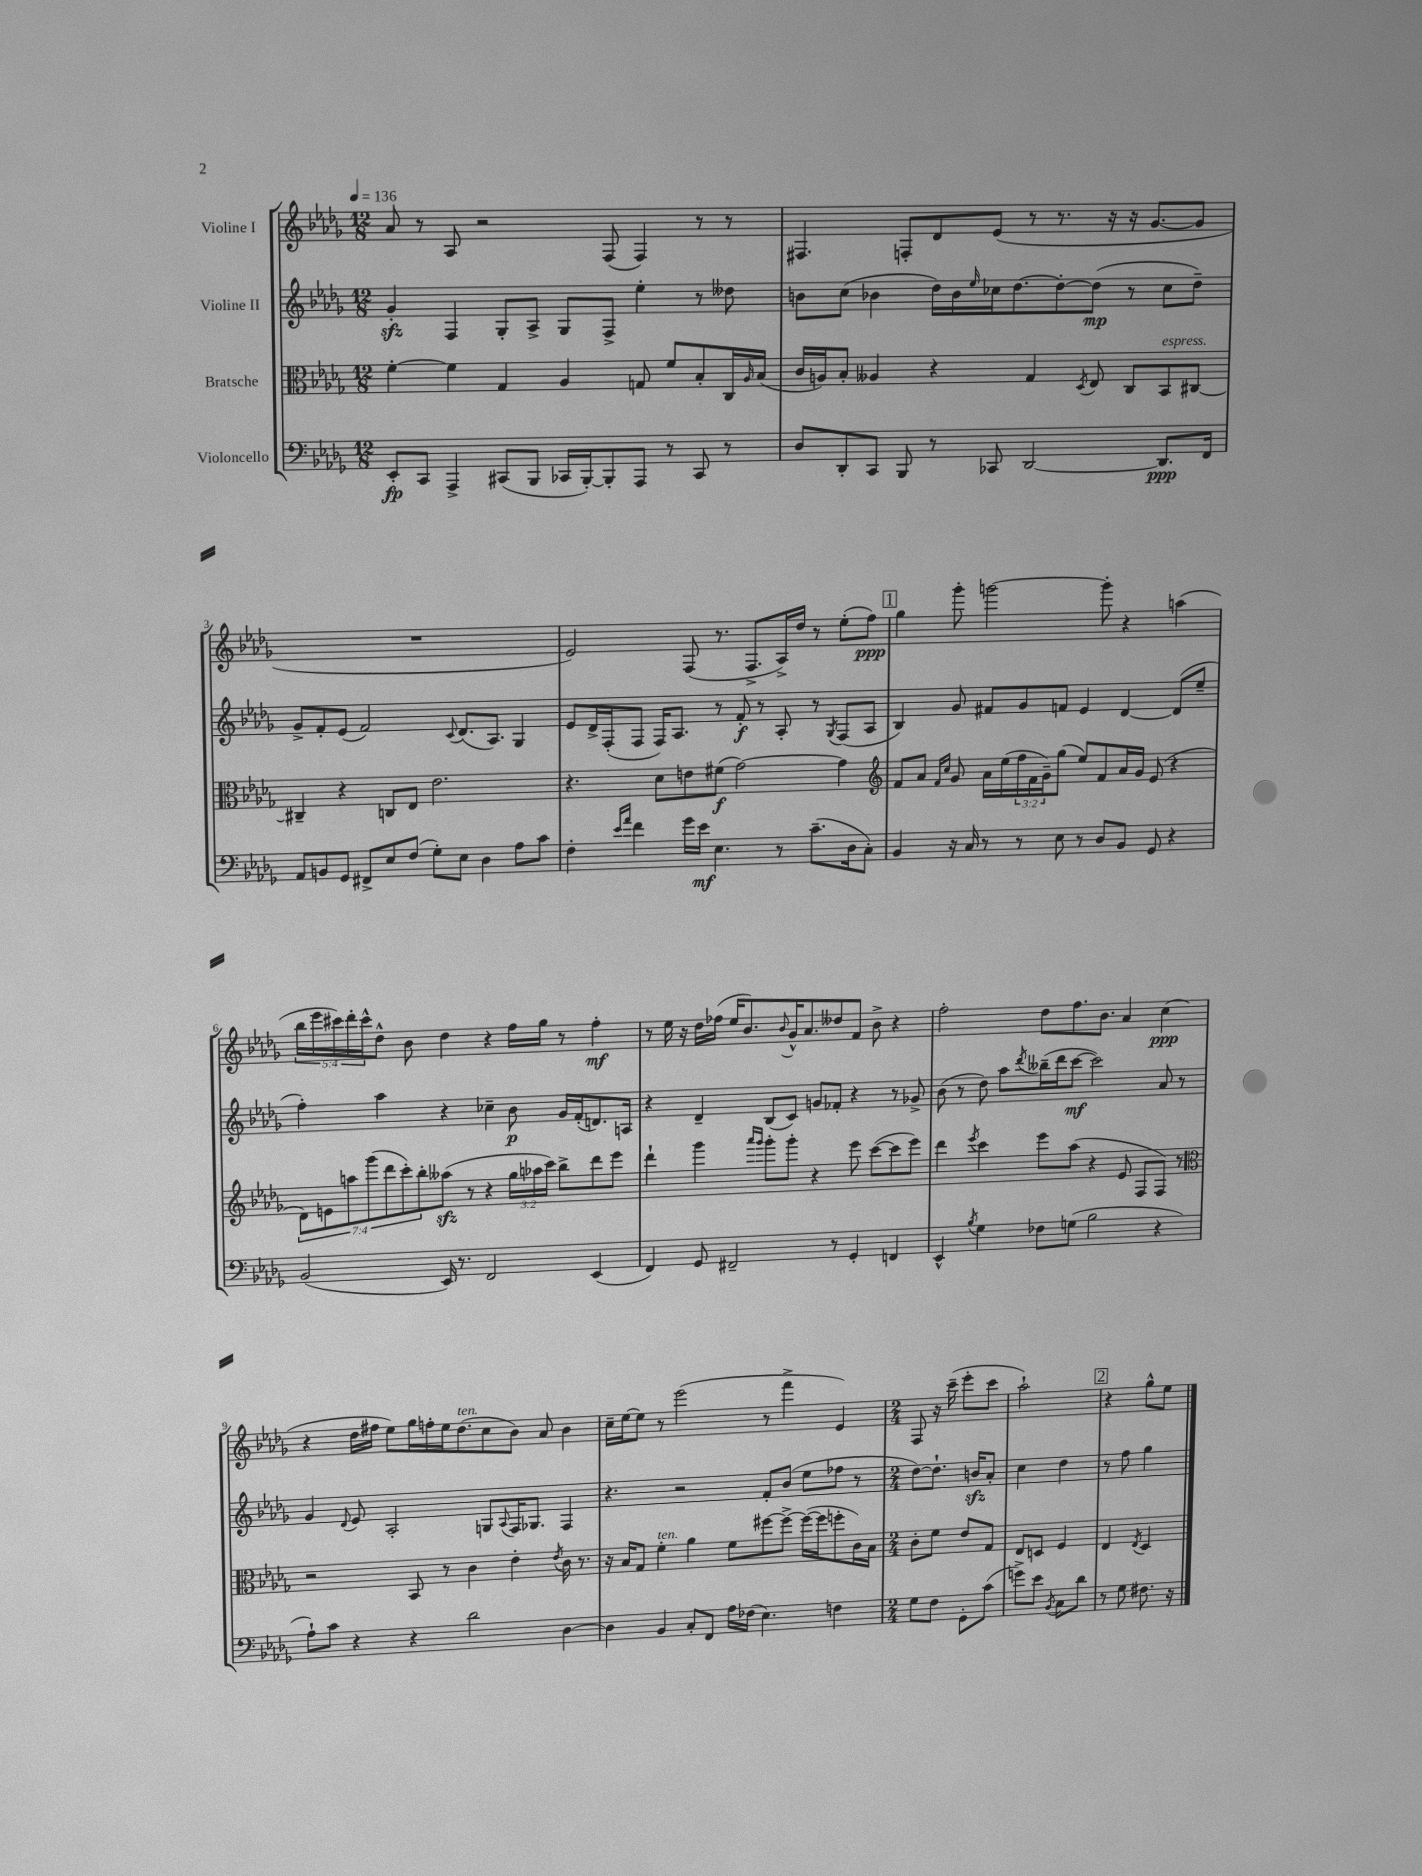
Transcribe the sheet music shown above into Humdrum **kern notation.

**kern	**dynam	**kern	**dynam	**kern	**dynam	**kern	**dynam
*part4	*part4	*part3	*part3	*part2	*part2	*part1	*part1
*staff4	*staff4	*staff3	*staff3	*staff2	*staff2	*staff1	*staff1
*I"Violoncello	*	*I"Bratsche	*	*I"Violine II	*	*I"Violine I	*
*clefF4	*	*clefC3	*	*clefG2	*	*clefG2	*
*k[b-e-a-d-g-]	*	*k[b-e-a-d-g-]	*	*k[b-e-a-d-g-]	*	*k[b-e-a-d-g-]	*
*M12/8	*	*M12/8	*	*M12/8	*	*M12/8	*
*MM136	*	*MM136	*	*MM136	*	*MM136	*
=1	=1	=1	=1	=1	=1	=1	=1
8EE-'/L	fp	[4f'\	.	4g-zz'/	.	8a-/	.
8CC/J	.	.	.	.	.	8r	.
4AAA-^/	.	4f\]	.	4F/	.	8A-/	.
.	.	.	.	.	.	2r	.
(8CC#X/L	.	4G-/	.	8G-'/L	.	.	.
8BBB-/J	.	.	.	8A-^/J	.	.	.
16CC-X/LL	.	4A-/	.	8G-/L	.	.	.
[16BBB-'/J)	.	.	.	.	.	.	.
8BBB-'/]	.	.	.	8F^/J	.	(8F/	.
8AAA-/J	.	8Gn/	.	4ee-'\	.	4F/)	.
8r	.	8f/L	.	.	.	.	.
8CC-/	.	8B-'/	.	8r	.	8r	.
8r	.	16C/L	.	8dd--X\	.	8r	.
.	.	16qqA-/	.	.	.	.	.
.	.	(16B-/JJ	.	.	.	.	.
=2	=2	=2	=2	=2	=2	=2	=2
8D-/L	.	16c/LL	.	8bn\L	.	4.F#X/	.
.	.	16An/J)	.	.	.	.	.
8DD-'/	.	8B-'/J	.	(8cc\J	.	.	.
8CC/J	.	4A--X/	.	4b-X\	.	.	.
8BBB-/	.	.	.	.	.	8Fn'/L	.
8r	.	4r	.	16dd-\LL)	.	8d-/	.
.	.	.	.	16b-\	.	.	.
.	.	.	.	16qqee-/	.	.	.
8CC-X/	.	.	.	16cc-X\J	.	(8e-/J	.
.	.	.	.	[8.dd-\	.	.	.
[2DD-/	.	4G-/	.	.	.	8r	.
.	.	.	.	8dd-'\_	.	8.r	.
.	.	8qD-/	.	.	.	.	.
.	.	8E-/	.	(8dd-\J]	mp	.	.
.	.	.	.	.	.	16r	.
.	.	8C/L	.	8r	.	16r	.
.	.	.	.	.	.	[8.g-/L	.
!	!	!LO:TX:a:i:t=espress.	!	!	!	!	!
8.DD-/L]	ppp	8BB-/	.	8cc-\L	.	.	.
.	.	[8C#X/J	.	8dd-~\J)	.	8g-/J]	.
16FF/Jk	.	.	.	.	.	.	.
!!LO:LB:g=z
=3	=3	=3	=3	=3	=3	=3	=3
8AA-/L	.	4C#X~/]	.	8g-^/L	.	1.r	.
8BBn/	.	.	.	8f'/	.	.	.
8GG-/J	.	4r	.	(8e-/J	.	.	.
8FF#X^/L	.	.	.	2f/)	.	.	.
8E-/	.	8Cn/L	.	.	.	.	.
(8F/J	.	8E-/J	.	.	.	.	.
8G-'\L)	.	2.e-\	.	.	.	.	.
.	.	.	.	8qqc/	.	.	.
8E-\J	.	.	.	(8.d-/L	.	.	.
4D-\	.	.	.	.	.	.	.
.	.	.	.	8.A-/J)	.	.	.
8A-\L	.	.	.	4G-/	.	.	.
8c\J	.	.	.	.	.	.	.
=4	=4	=4	=4	=4	=4	=4	=4
4F'\	.	4.r	.	8e-/L	.	2e-/)	.
.	.	.	.	16d-^/L	.	.	.
.	.	.	.	(16F'/J	.	.	.
16qqe-/LL	.	.	.	.	.	.	.
16qqa-/JJ	.	.	.	.	.	.	.
4f\	.	.	.	8F/J	.	.	.
.	.	8d-\L	.	16F/KL)	.	.	.
.	.	.	.	8.A-/J	.	.	.
16g-\LL	.	8en\	.	.	.	(8F/	.
16e-\JJ	mf	.	.	.	.	.	.
4.E-\	.	(8f#X\J	f	8r	.	8.r	.
.	.	[2g-\)	.	8f'/	f	.	.
.	.	.	.	.	.	8.F^/L	.
.	.	.	.	8r	.	.	.
8r	.	.	.	8A-'/	.	16A-^/L)	.
.	.	.	.	.	.	16dd-/JJ	.
(8.c~\L	.	.	.	8r	.	8r	.
.	.	.	.	8qG-/	.	.	.
.	.	4g-\]	.	(8F/L	.	(8ee-'\L	.
16D-\k	.	.	.	.	.	.	.
8C'\J)	.	.	.	8A-/J	.	8ff\J)	ppp
!!LO:REH:place=s1:t=1
=5	=5	=5	=5	=5	=5	=5	=5
*	*	*clefG2	*	*	*	*	*
4BB-/	.	8f/L	.	4B-/)	.	4gg-\	.
.	.	8a-/J	.	.	.	.	.
.	.	16qqf/LL	.	.	.	.	.
.	.	16qqcc/JJ	.	.	.	.	.
16r	.	8g-/	.	8g-/	.	8ggg-'\	.
16C/	.	.	.	.	.	.	.
8r	.	16a-\LL	.	8f#X/L	.	[2gggn\	.
.	.	(16ee-\	.	.	.	.	.
8r	.	24ff\	.	8g-/	.	.	.
.	.	24f\	.	.	.	.	.
.	.	24g-~\J)	.	.	.	.	.
8E-\	.	(8gg-\J	.	8fn/J	.	.	.
8r	.	8ee-/L)	.	4e-/	.	.	.
8D-/L	.	8f/	.	.	.	8ggg'\]	.
8BB-/J	.	16a-/L	.	[4d-/	.	4r	.
.	.	16g-/JJ	.	.	.	.	.
8GG-/	.	(8e-/	.	.	.	.	.
4r	.	4r	.	(8d-/L]	.	(4aan\	.
.	.	.	.	8ee-~/J	.	.	.
!!LO:LB:g=z
=6	=6	=6	=6	=6	=6	=6	=6
(2BB-/	.	14d-\L)	.	4ff'\)	.	20bb-\LL	.
.	.	.	.	.	.	20eee-\	.
.	.	14en\	.	.	.	.	.
.	.	.	.	.	.	20ccc#X\)	.
.	.	14aan\	.	.	.	.	.
.	.	.	.	.	.	20ddd-'\	.
.	.	.	.	.	.	20ccc#^^\J	.
.	.	(14ggg-\	.	.	.	.	.
.	.	.	.	4aa-\	.	8dd-^^\J	.
.	.	14ddd-\	.	.	.	.	.
.	.	14ccc'\)	.	.	.	.	.
.	.	.	.	.	.	8b-\	.
.	.	14bb-'\	.	.	.	.	.
16EE-/)	.	(8aa--Xzz\J	.	4r	.	4dd-\	.
8.r	.	.	.	.	.	.	.
.	.	8r	.	.	.	.	.
2FF/	.	4r	.	4cc-X~\	.	4r	.
.	.	24gg-\LL	.	8b-\	p	16ff\LL	.
.	.	24aa-X\	.	.	.	.	.
.	.	.	.	.	.	16gg-\JJ	.
.	.	24ccc\JJ)	.	.	.	.	.
.	.	8bb-^\L	.	16g-/LL	.	8r	.
.	.	.	.	(16f'/J	.	.	.
(4EE-/	.	8ddd-\	.	8.dn/)	.	4ff'\	mf
.	.	8eee-\J	.	.	.	.	.
.	.	.	.	16An/Jk	.	.	.
=7	=7	=7	=7	=7	=7	=7	=7
4FF/)	.	4ddd-`\	.	4r	.	8r	.
.	.	.	.	.	.	16ee-\	.
.	.	.	.	.	.	16r	.
8GG-/	.	4ggg-\	.	4d-~/	.	16dd-\LL	.
.	.	.	.	.	.	(16ff-X\JJ	.
2FF#X~/	.	.	.	.	.	16ee-/KL	.
.	.	.	.	.	.	8.b-/)	.
.	.	16qqaaa-/LL	.	.	.	.	.
.	.	16qqggg-/JJ	.	.	.	.	.
.	.	8ggg-'\L	.	(8B-/L	.	.	.
.	.	.	.	.	.	8qqb-/	.
.	.	8ggg-'\J	.	8c/J)	.	16g-^^/K	.
.	.	.	.	.	.	8.a-/	.
.	.	4r	.	8gn/L	.	.	.
8r	.	.	.	8f-X'/J	.	8dd--X/	.
4GG-'/	.	8eee-\	.	4r	.	8f/J	.
.	.	([8ccc\L	.	.	.	8b-^\	.
4FFn/	.	8ccc\]	.	8r	.	4r	.
.	.	8eee-\J)	.	8g-X^/	.	.	.
=8	=8	=8	=8	=8	=8	=8	=8
4EE-^^/	.	4ddd-\	.	(8b-\	.	2ff'\	.
.	.	.	.	8r	.	.	.
8qB-/	.	8qeee-/	.	.	.	.	.
4G-\	.	4ccc\	.	8dd-\)	.	.	.
.	.	.	.	8aa-\L	.	.	.
.	.	.	.	8qddd-/	.	.	.
8F-X\L	.	8eee-\L	.	(16bb--X~\L	.	8dd-\L	.
.	.	.	.	16ddd-\J	.	.	.
(8Gn\J	.	(8aa-\J	.	[8ccc\J	mf	8.ff\	.
2B-\	.	4r	.	2ccc\])	.	.	.
.	.	.	.	.	.	8.b-\J	.
.	.	8e-/	.	.	.	4a-/	.
.	.	8F/L	.	.	.	.	.
4r	.	8F/J)	.	8a-/	.	(4cc\	ppp
.	.	8r	.	8r	.	.	.
!!LO:LB:g=z
=9	=9	=9	=9	=9	=9	=9	=9
*	*	*clefC3	*	*	*	*	*
8A-`\L)	.	2r	.	4g-/	.	4r	.
8c\J	.	.	.	.	.	.	.
.	.	.	.	8qqd-/	.	.	.
4r	.	.	.	8e-/	.	16dd-\LL	.
.	.	.	.	.	.	16ff#X\JJ	.
.	.	.	.	2A-'/	.	8ee-\L)	.
4r	.	8BB-/	.	.	.	16gg-\L	.
.	.	.	.	.	.	16ffn'\	.
.	.	8r	.	.	.	16ee-\J	.
!	!	!	!	!	!	!LO:TX:a:i:t=ten.	!
.	.	.	.	.	.	(8.dd-\	.
2d-\	.	4c\	.	.	.	.	.
.	.	.	.	8Gn/L	.	8cc\	.
.	.	.	.	8qqA-/	.	.	.
.	.	4e-'\	.	16F/K	.	8b-\J)	.
.	.	.	.	8.G-X/J	.	.	.
.	.	.	.	.	.	8a-/	.
.	.	8qe-/	.	.	.	.	.
[4D-\	.	16c\	.	4F/	.	4b-\	.
.	.	8.r	.	.	.	.	.
=10	=10	=10	=10	=10	=10	=10	=10
4D-\]	.	16r	.	4.r	.	16cc~\LL	.
.	.	16B-/KL	.	.	.	[16ee-\J	.
.	.	8G-/J	.	.	.	8ee-\J]	.
!	!	!LO:TX:a:i:t=ten.	!	!	!	!	!
4BB-/	.	4f'\	.	.	.	8r	.
.	.	.	.	2r	.	(2eee-\	.
8C'/L	.	4a-\	.	.	.	.	.
8FF/J	.	.	.	.	.	.	.
16A-\LL	.	8f\L	.	.	.	.	.
(16F-X\JJ	.	.	.	.	.	.	.
4.E-\)	.	[8ff#X\	.	8f'/L	.	8r	.
.	.	8ff#^\J_	.	(8b-/J	.	4fff^\	.
.	.	(16ff#\LL_	.	8ee-\L	.	.	.
.	.	16ff#\J]	.	.	.	.	.
4Fn\	.	8ffn'\	.	8ff-X\J	.	4e-/)	.
.	.	16c\L)	.	8r	.	.	.
.	.	16B-\JJ	.	.	.	.	.
=11	=11	=11	=11	=11	=11	=11	=11
*M2/4	*	*M2/4	*	*M2/4	*	*M2/4	*
8G-\L	.	8c'\L	.	[8dd-\L)	.	8F/	.
8F\J	.	8f\J	.	8.dd-`\J]	.	16r	.
.	.	.	.	.	.	(16ccc~\	.
8GG-'\L	.	8e-/L	.	.	.	8eee-'\L	.
.	.	.	.	16bnzz/KL	.	.	.
(8c\J	.	8G-/J	.	8a-'/J	.	8ccc\J	.
=12	=12	=12	=12	=12	=12	=12	=12
8gn^\L)	.	8E-/L	.	4cc\	.	2aa-`\)	.
8e-\J	.	8Dn/J	.	.	.	.	.
8qBB-/	.	.	.	.	.	.	.
8C\L	.	4F/	.	4dd-\	.	.	.
8d-\J	.	.	.	.	.	.	.
!!LO:REH:place=s1:t=2
=13	=13	=13	=13	=13	=13	=13	=13
8r	.	4E-/	.	8r	.	4r	.
8G-\	.	.	.	8ff\	.	.	.
.	.	8qE-/	.	.	.	.	.
8.F#X\	.	4D-/	.	4gg-\	.	8gg-^^\L	.
.	.	.	.	.	.	8ee-\J	.
16r	.	.	.	.	.	.	.
==	==	==	==	==	==	==	==
*-	*-	*-	*-	*-	*-	*-	*-
